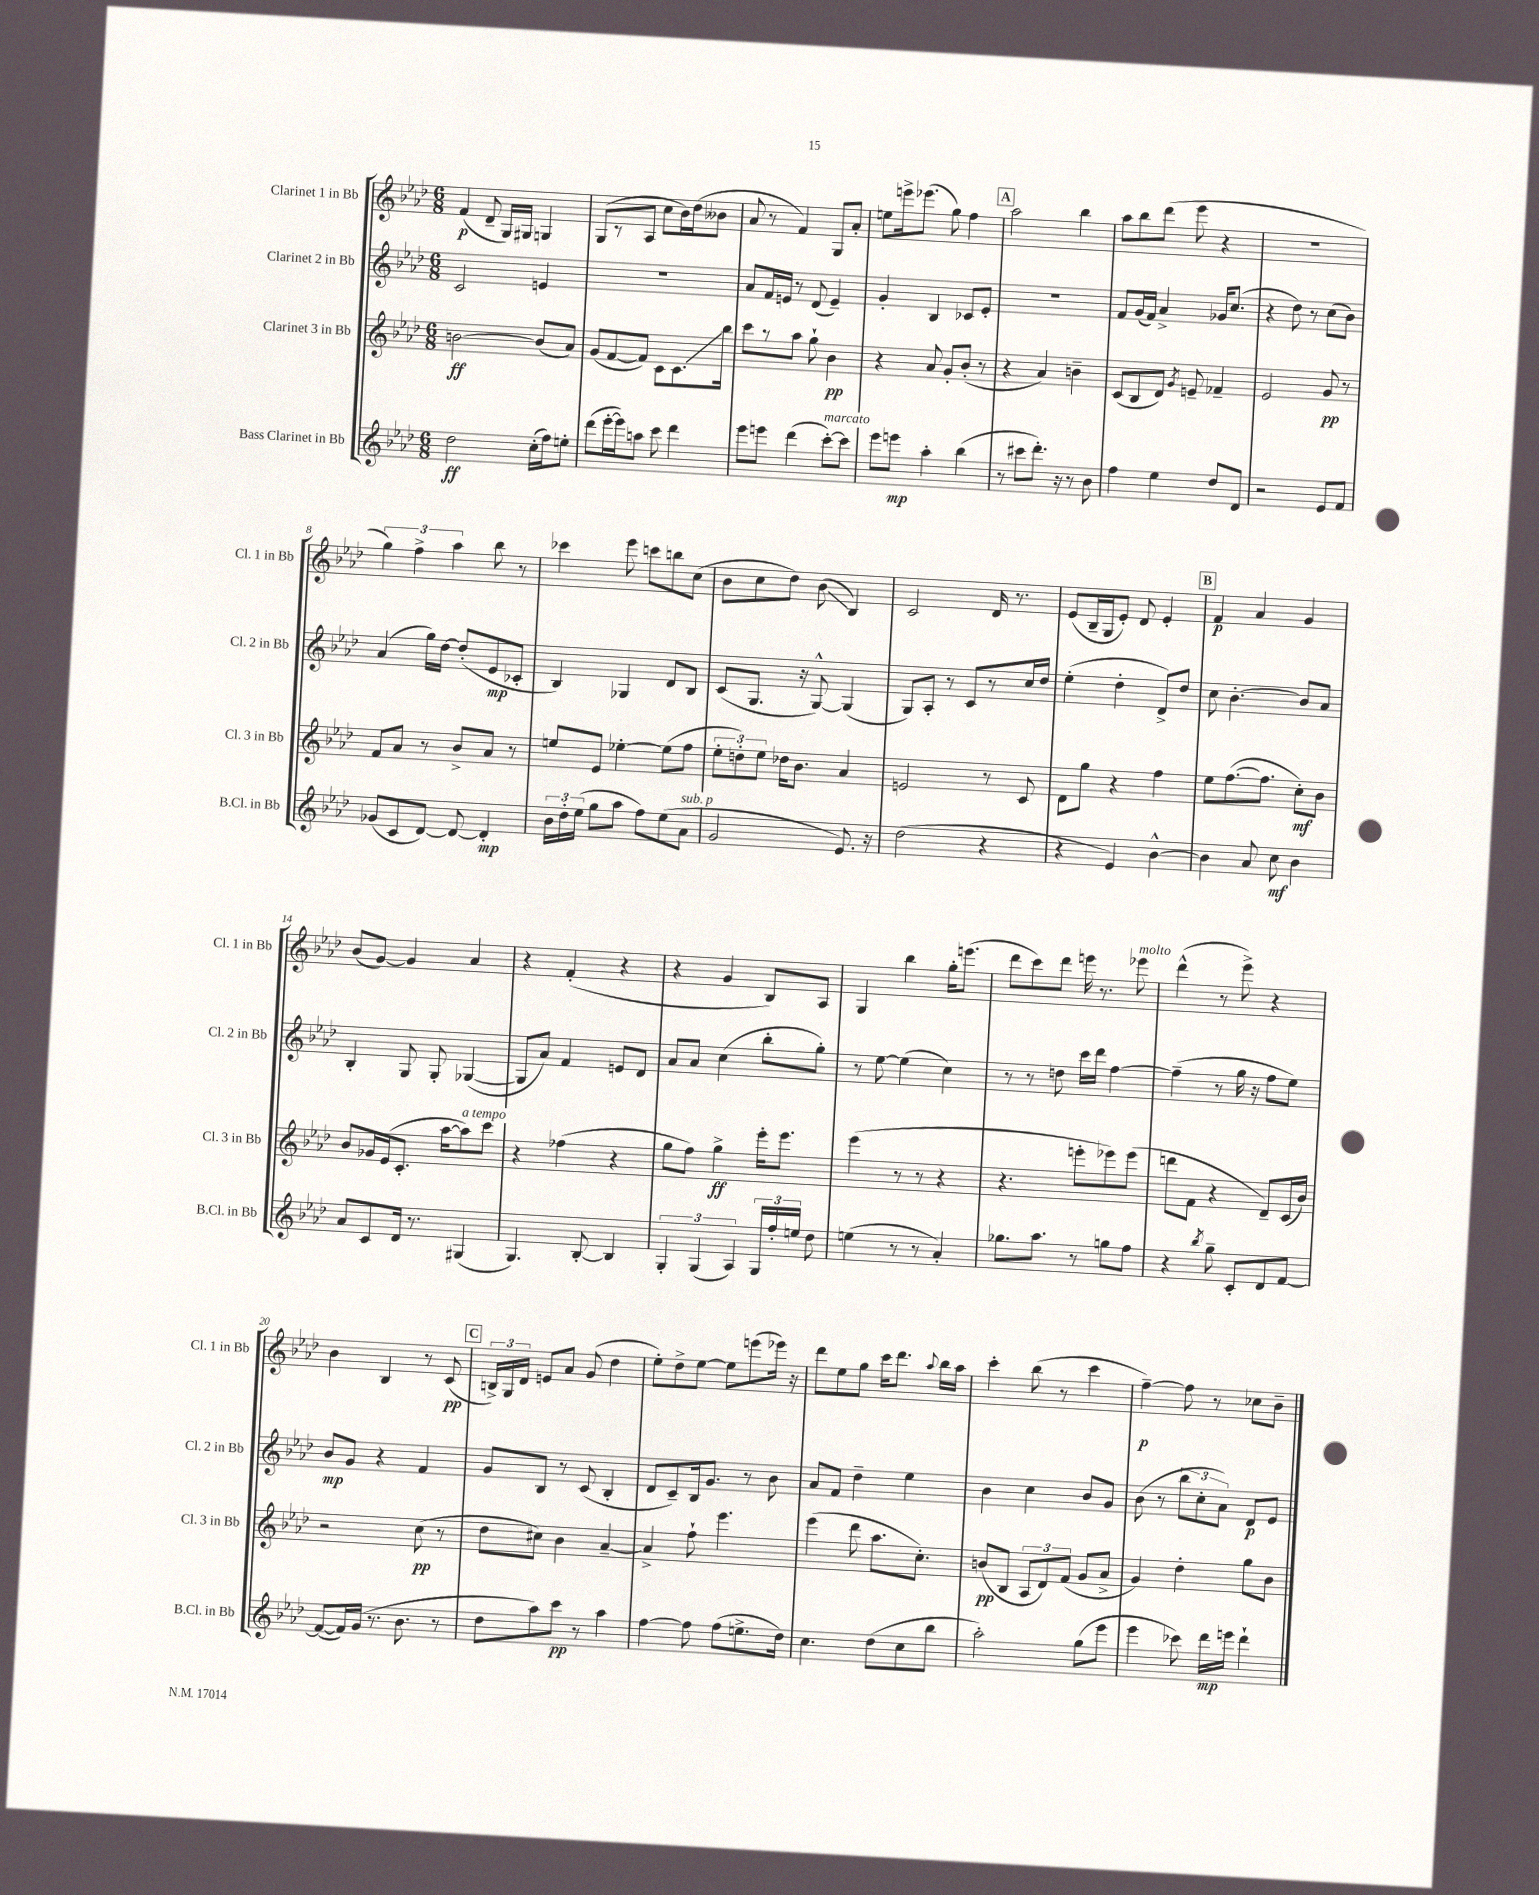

**kern	**kern	**kern	**kern
*staff4	*staff3	*staff2	*staff1
*clefG2	*clefG2	*clefG2	*clefG2
*k[b-e-a-d-]	*k[b-e-a-d-]	*k[b-e-a-d-]	*k[b-e-a-d-]
*M6/8	*M6/8	*M6/8	*M6/8
2dd-	[2b	2c	(4f
.	.	.	8d-~
.	.	.	16G)
.	.	.	16G#
(16cc'	(8b]	4e	4G
16ff)	.	.	.
8ee'	8a-)	.	.
=	=	=	=
(8ddd-	(8g	2.r	(8G
[16eee-'	[8f	.	8r
16eee-])	.	.	.
8aa	8f])	.	8A-
8ccc	8c	.	8cc
4ddd-	8.c	.	16b-)
.	.	.	(16dd-
.	.	.	8b--
.	16bb-	.	.
=	=	=	=
8eee-	8ccc	8a-	8a-
8eee	8r	16f	8r
.	.	16e	.
(4ddd-	8aa-	8r	4f)
.	8gg`	(8d-	.
[8ccc')	4b-	4e~)	8G
8ccc]	.	.	8a-'
=	=	=	=
8eee-	4r	4g'	8ee
8eee	.	.	16eee^
.	.	.	(8.eee-
4aa-'	8a-	4B-	.
.	8g'	.	8gg)
(4bb-	(8b-'	8c-	4ff
.	8r	8e-'	.
=	=	=	=
8r	4r	2.r	2aa-
8ccc#	.	.	.
8.ddd-')	4a-)	.	.
16r	.	.	.
8r	4b~	.	4bb-
8b-	.	.	.
=	=	=	=
4ff	(8c	8f	8aa-
.	8B-	(16g	8bb-
.	.	16f)	.
4ee-	8d-)	4a-^	(8ddd-
.	8qg	.	.
.	8e~	.	8eee-
8dd-	4f-~	16g-	4r
.	.	(8.cc	.
8d-	.	.	.
=	=	=	=
2r	2e-	4r	2.r
.	.	8dd-)	.
.	.	8r	.
8e-	8g	(8cc	.
8f	8r	8b-)	.
=	=	=	=
(8g-	8f	(4a-	6gg)
8c	8a-	.	.
.	.	.	6ff^
[8d-)	8r	16gg)	.
.	.	[16dd-	.
.	.	.	6aa-
8d-_	8b-^	(8dd-']	.
4d-']	8a-	8e-	8bb-
.	8r	8c-'	8r
=	=	=	=
24b-	8ee	4B-)	4ccc-
24dd-'	.	.	.
(24ee-	.	.	.
8gg	8e-	.	.
8aa-	[4ee-'	4G-	8eee-
8ff)	.	.	8ccc
(8ee-	(8ee-]	8d-	8bb
8a-	8ff	8B-	(8cc
=	=	=	=
2g	12ee-'	(8c	8b-
.	12dd')	.	.
.	.	8.G	8cc
.	12ee-	.	.
.	16dd-	.	8dd-)
.	8.b-	16r	.
.	.	[8G^^)	(8b-
8.e-)	4a-	(4G]	4B-)
16r	.	.	.
=	=	=	=
(2dd-	2e	8G)	2c
.	.	8A-'	.
.	.	8r	.
.	.	8c	.
4r	8r	8r	16d-
.	.	.	8.r
.	8c	16cc	.
.	.	16dd-	.
=	=	=	=
4r	8d-	(4ee-'	(8e-
.	8gg	.	16B-~
.	.	.	16G
4e-)	4r	4dd-'	8e-')
.	.	.	8d-
[4b-^^	4ff	8d-^)	4e-'
.	.	8dd-	.
=	=	=	=
4b-]	8ee-	8cc	4f
.	([8.ff	[4.b-'	.
8a-	.	.	4a-
.	8.ff]	.	.
8cc	.	.	.
4b-	8cc')	8b-]	4g
.	8b-	8a-	.
=	=	=	=
8a-	8b-	4B-'	(8b-
8c	16g-	.	[8g)
.	(16e-	.	.
16d-	8.c'	8G	4g]
8.r	.	.	.
.	.	8G'	.
.	[16aa-	.	.
(4G#	8aa-])	([4G-	4a-
.	8ccc	.	.
=	=	=	=
4.G)	4r	8G-]	4r
.	.	8a-)	.
.	(4ff-	4f	(4f'
[8B-'	.	.	.
4B-]	4r	8e	4r
.	.	8d-	.
=	=	=	=
6G'	8gg	8a-	4r
.	8ff)	8a-	.
(6G	.	.	.
.	4gg^	(4cc	4g
6A-)	.	.	.
24G	16eee-'	8bb-'	8B-)
24ff'	.	.	.
.	8.eee-	.	.
24ee	.	.	.
8dd-	.	8gg')	8A-
=	=	=	=
(4ee	(4eee-	8r	4G
.	.	[8ee-	.
8r	8r	(4ee-]	4bb-
8r	8r	.	.
4a-')	4r	4cc)	16gg'
.	.	.	(8.eee
=	=	=	=
8.gg-	4.r	8r	8ddd-
.	.	8r	8ccc)
8.aa-	.	.	.
.	.	8dd	8ddd-
8r	8eee'	16ccc	16eee
.	.	16ddd-	8.r
8gg	8eee-)	[4ff	.
8ff	(8eee-	.	8eee-
=	=	=	=
4r	8ddd	(4ff~]	(4ddd-^^
.	8f	.	.
8qbb-	.	.	.
8gg~	4r	8r	8r
8c'	.	16gg	8eee-^)
.	.	16r	.
8d-	8d-~)	8ff	4r
[8f	(16c	8ee-)	.
.	16b-)	.	.
=	=	=	=
(8f_	2r	8b-	4b-
16f])	.	8g	.
(16g	.	.	.
8.r	.	4r	4B-
8.b-	.	.	.
.	(8cc	4f	8r
8r	8r	.	(8c
=	=	=	=
8dd-	8dd-	8g	24B^)
.	.	.	24G
.	.	.	24d-
8aa-)	8cc#)	8B-	8e
8ccc	4b-	8r	8a-
8r	.	(8c	(8g
4aa-	[4a-~	4B-'	4dd-
=	=	=	=
[4ff	4a-^]	8d-	8ee-')
.	.	8c~)	8dd-^
8ff]	8ff`	16B-	[8ee-
.	.	8.g	.
(8ff	4.eee-	.	8ee-]
8.ee^	.	8r	(8eee
.	.	8b-	16eee-)
16dd-)	.	.	16r
=	=	=	=
4.cc	(4eee-	8a-	8ddd-
.	.	8f	8ee-
.	8ddd-	4dd-~	8gg
(8dd-	8.aa-	.	16ccc
.	.	.	8.ddd-
8cc	.	4ee-	.
.	8.cc')	.	.
.	.	.	8qqaa-
8bb-	.	.	16bb-
.	.	.	16aa-
=	=	=	=
2aa-')	(8b	4b-	4ccc'
.	8B-	.	.
.	12A-	4cc	(8bb-
.	12d-)	.	.
.	.	.	8r
.	(12f	.	.
(8gg	8g	8b-	4ccc
8eee-	8a-^	8g	.
=	=	=	=
4eee-	4g)	(8b-	[4ff~)
.	.	8r	.
8ccc-)	4dd-'	12bb-	8ff]
.	.	12cc'	.
16ddd-	.	.	8r
.	.	12a-)	.
16eee	.	.	.
4ddd-`	8gg	8d-	8cc-
.	8b-	8e-	8b-~
==	==	==	==
*-	*-	*-	*-
